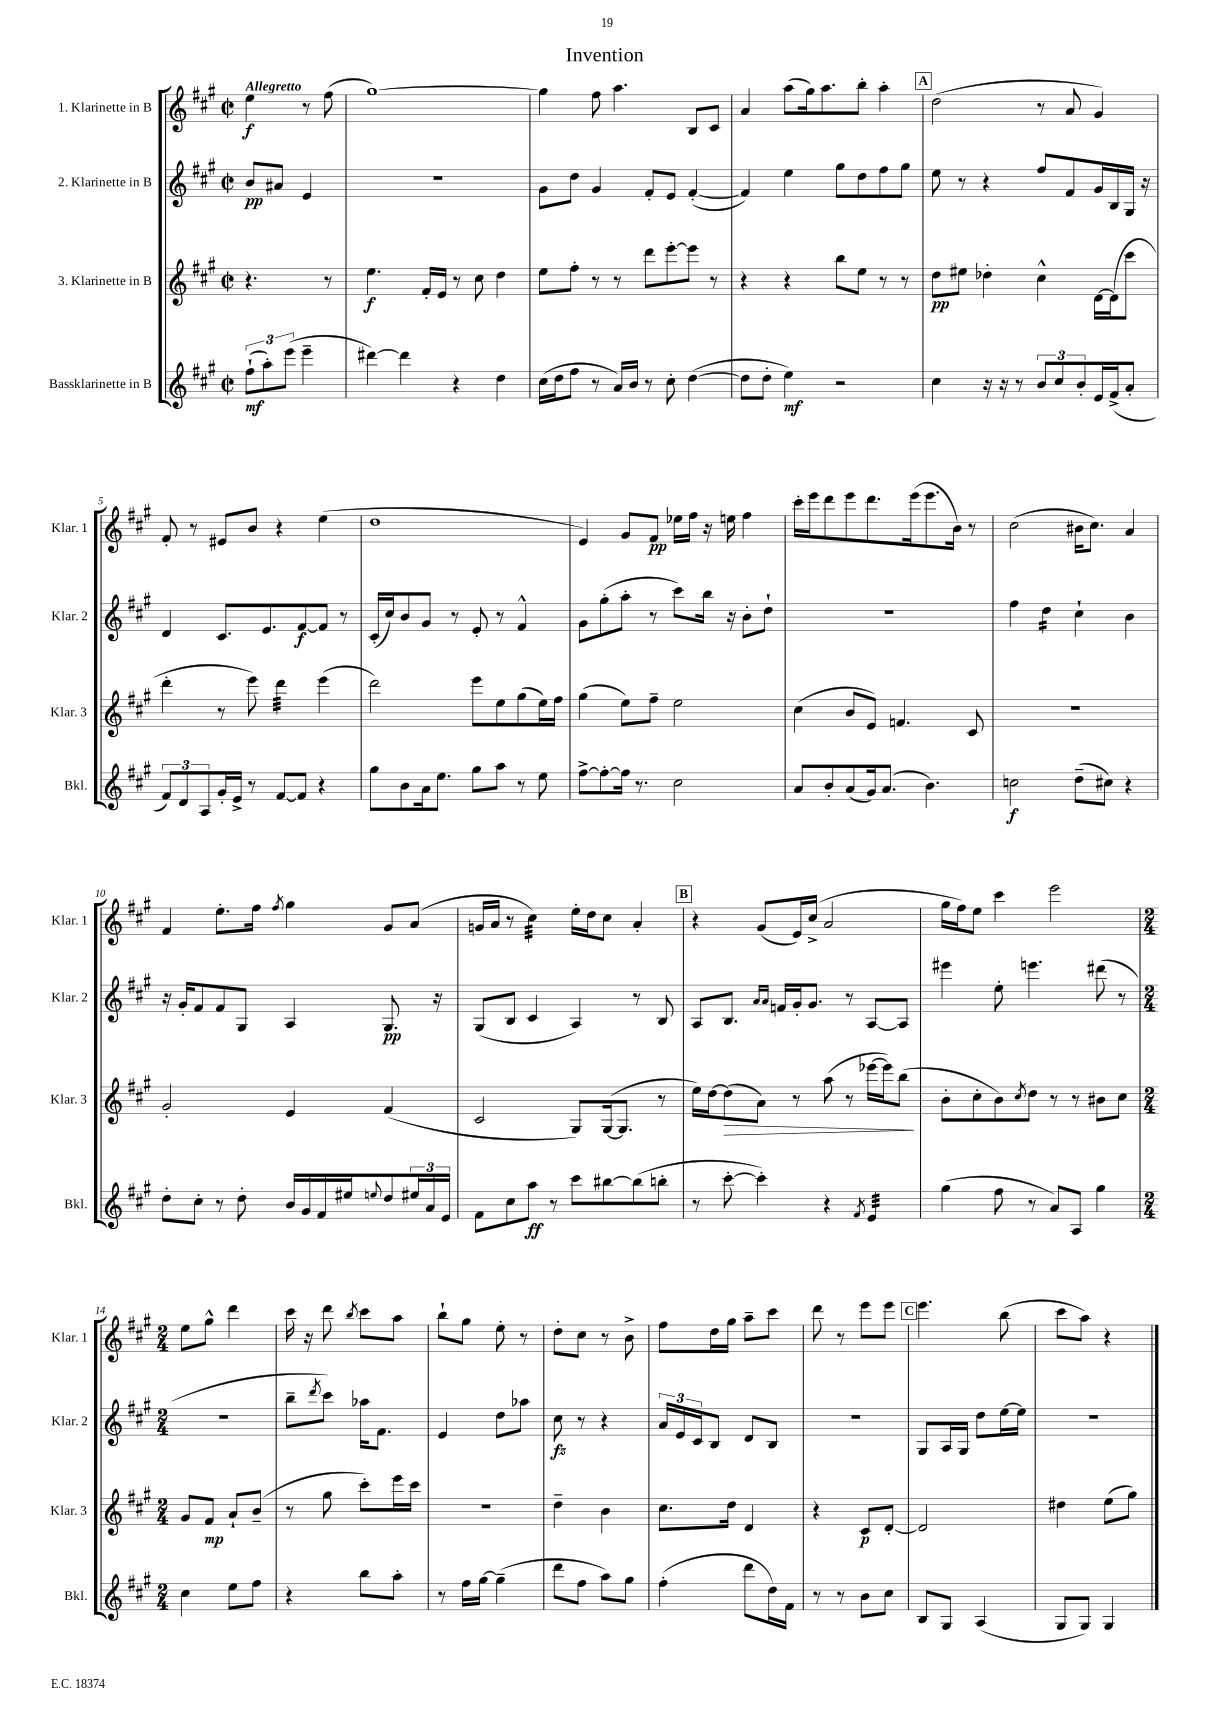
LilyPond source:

\header { title = "Invention" }
<<
\new StaffGroup <<
\new Staff = "s0" \with { instrumentName = "1. Klarinette in B" shortInstrumentName = "Klar. 1" } {
    \clef treble \key a \major \defaultTimeSignature \time 2/2 \partial 2 \tempo "Allegretto"
    e''4\f r8 fis''8( |
    gis''1~) |
    gis''4 fis''8 a''4. b8 cis'8 |
    a'4 a''8( gis''16) a''8. b''8-. a''4-. |
    \mark \markup { \box "A" } d''2( r8 a'8 gis'4) |
    fis'8-. r8 eis'8 b'8 r4 e''4( |
    d''1 |
    e'4) gis'8 fis'8\pp ees''16 fis''16 r16 e''16 fis''4 |
    cis'''16-. e'''16 d'''8 e'''8 d'''8. e'''16( e'''8. b'16) r8 |
    cis''2( bis'16 cis''8.) a'4 |
    fis'4 e''8.-. fis''16 \acciaccatura { fis''8 } gis''4 gis'8 a'8( |
    g'16 a'16 r8 cis''4:32) e''16-. d''16 cis''8 a'4-. |
    \mark \markup { \box "B" } r4 gis'8( e'16) cis''16->( a'2 |
    gis''16 fis''16) e''8 cis'''4 e'''2 |
    \numericTimeSignature \time 2/4 e''8 gis''8-^ d'''4 |
    cis'''16 r16 d'''8 \acciaccatura { b''8 } cis'''8 a''8 |
    b''8-! gis''8 e''8-. r8 |
    d''8-. cis''8 r8 b'8-> |
    fis''8 d''16 gis''16 a''8-- cis'''8 |
    d'''8 r8 e'''8 e'''8 |
    \mark \markup { \box "C" } e'''4. b''8( |
    cis'''8 a''8) r4 \bar "|." |
}
\new Staff = "s1" \with { instrumentName = "2. Klarinette in B" shortInstrumentName = "Klar. 2" } {
    \clef treble \key a \major \defaultTimeSignature \time 2/2 \partial 2
    b'8\pp ais'8 e'4 |
    R1 |
    gis'8 d''8 gis'4 fis'8-. e'8 fis'4~-.( |
    fis'4) e''4 gis''8 d''8 fis''8 gis''8 |
    \mark \markup { \box "A" } e''8 r8 r4 fis''8 fis'8 gis'16 b16 gis16 r16 |
    d'4 cis'8. e'8. fis'8~\f fis'8 r8 |
    cis'16-.( cis''16) b'8 gis'8 r8 e'8-. r8 fis'4-^ |
    gis'8 gis''8-.( a''8-. r8 cis'''8) b''16 r16 b'8-. d''8-! |
    r1 |
    fis''4 d''4:16 cis''4-! b'4 |
    r16 gis'16-. fis'8 fis'8 gis8 a4 gis8.\pp r16 |
    gis8( b8 cis'4 a4) r8 b8 |
    \mark \markup { \box "B" } a8 b8. \grace { a'16 a'16 } f'16 gis'16-. gis'8. r8 a8~ a8 |
    eis'''4 e''8-. e'''4. dis'''8( r8 |
    \numericTimeSignature \time 2/4 R2 |
    b''8-- \acciaccatura { d'''8 } cis'''8) aes''16 fis'8. |
    e'4 d''8 aes''8 |
    cis''8\fz r8 r4 |
    \tuplet 3/2 { a'16 e'16 cis'16 } b8 d'8 b8 |
    R2 |
    \mark \markup { \box "C" } gis8 a16 gis16 d''8 e''16~ e''16 |
    R2 \bar "|." |
}
\new Staff = "s2" \with { instrumentName = "3. Klarinette in B" shortInstrumentName = "Klar. 3" } {
    \clef treble \key a \major \defaultTimeSignature \time 2/2 \partial 2
    r4. r8 |
    e''4.\f fis'16-. e'16 r8 cis''8 d''4 |
    e''8 fis''8-. r8 r8 d'''8 e'''8~-. e'''8 r8 |
    r4 r4 b''8 e''8 r8 r8 |
    \mark \markup { \box "A" } d''8\pp eis''8 des''4-. cis''4-^ d'16~ d'16( cis'''8 |
    d'''4-. r8 e'''8) d'''4:32 e'''4( |
    d'''2) e'''8 e''8 gis''8( e''16) fis''16 |
    gis''4( e''8) fis''8-- e''2 |
    cis''4( b'8 e'8) f'4. cis'8 |
    r1 |
    gis'2-. e'4 fis'4( |
    cis'2 gis8) gis16~( gis8. r8 |
    \mark \markup { \box "B" } e''16) d''16~ d''8\>( a'8) r8 a''8( r8 ees'''16~ ees'''16) b''8\!( |
    b'8-. cis''8-. b'8) \acciaccatura { cis''8 } d''8 r8 r8 bis'8 cis''8 |
    \numericTimeSignature \time 2/4 gis'8 fis'8\mp a'8-! b'8--( |
    r8 gis''8 cis'''8-.) e'''16 cis'''16 |
    r2 |
    d''4-- b'4 |
    cis''8. d''16 d'4 |
    r4 cis'8\p d'8~-. |
    \mark \markup { \box "C" } d'2 |
    dis''4 e''8( gis''8) \bar "|." |
}
\new Staff = "s3" \with { instrumentName = "Bassklarinette in B" shortInstrumentName = "Bkl." } {
    \clef treble \key a \major \defaultTimeSignature \time 2/2 \partial 2
    \tuplet 3/2 { fis''8-!\mf( a''8-.) e'''8( } e'''4-- |
    dis'''4~) dis'''4 r4 d''4 |
    cis''16( d''16 fis''8 r8 a'16) b'16 r8 cis''8-. d''4~( |
    d''8 d''8-. e''4\mf) r2 |
    \mark \markup { \box "A" } cis''4 r16 r16 r8 \tuplet 3/2 { b'8 cis''8 b'8-. } e'16 fis'16->( a'8-. |
    \tuplet 3/2 { fis'8) d'8 a8 } gis'16-. e'16-> r8 fis'8~ fis'8 r4 |
    gis''8 b'8 a'16 e''8. gis''8 a''8 r8 e''8 |
    fis''8~-> fis''8~-. fis''16 r8. cis''2 |
    a'8 b'8-. a'8( gis'16) a'8.( b'4.) |
    c''2\f d''8--( cis''8) r4 |
    d''8-. cis''8-. r8 d''8-. b'16 gis'16 fis'16 eis''16 \appoggiatura { e''8 } d''8 \tuplet 3/2 { eis''16 a'16 e'16 } |
    fis'8 cis''8 a''8\ff r8 cis'''8 bis''8~ bis''8( b''8-. |
    \mark \markup { \box "B" } r8 cis'''8~-. cis'''4-.) r4 \acciaccatura { fis'8 } e'4:32 |
    gis''4( fis''8 r8 a'8) a8 gis''4 |
    \numericTimeSignature \time 2/4 cis''4 e''8 fis''8 |
    r4 b''8 a''8-. |
    r8 fis''16 gis''16~ gis''4--( |
    d'''8 fis''8 a''8) gis''8 |
    fis''4-.( d'''8 d''16) fis'16 |
    r8 r8 b'8 cis''8 |
    \mark \markup { \box "C" } b8 gis8 a4( |
    gis8 gis8) gis4 \bar "|." |
}
>>
>>
